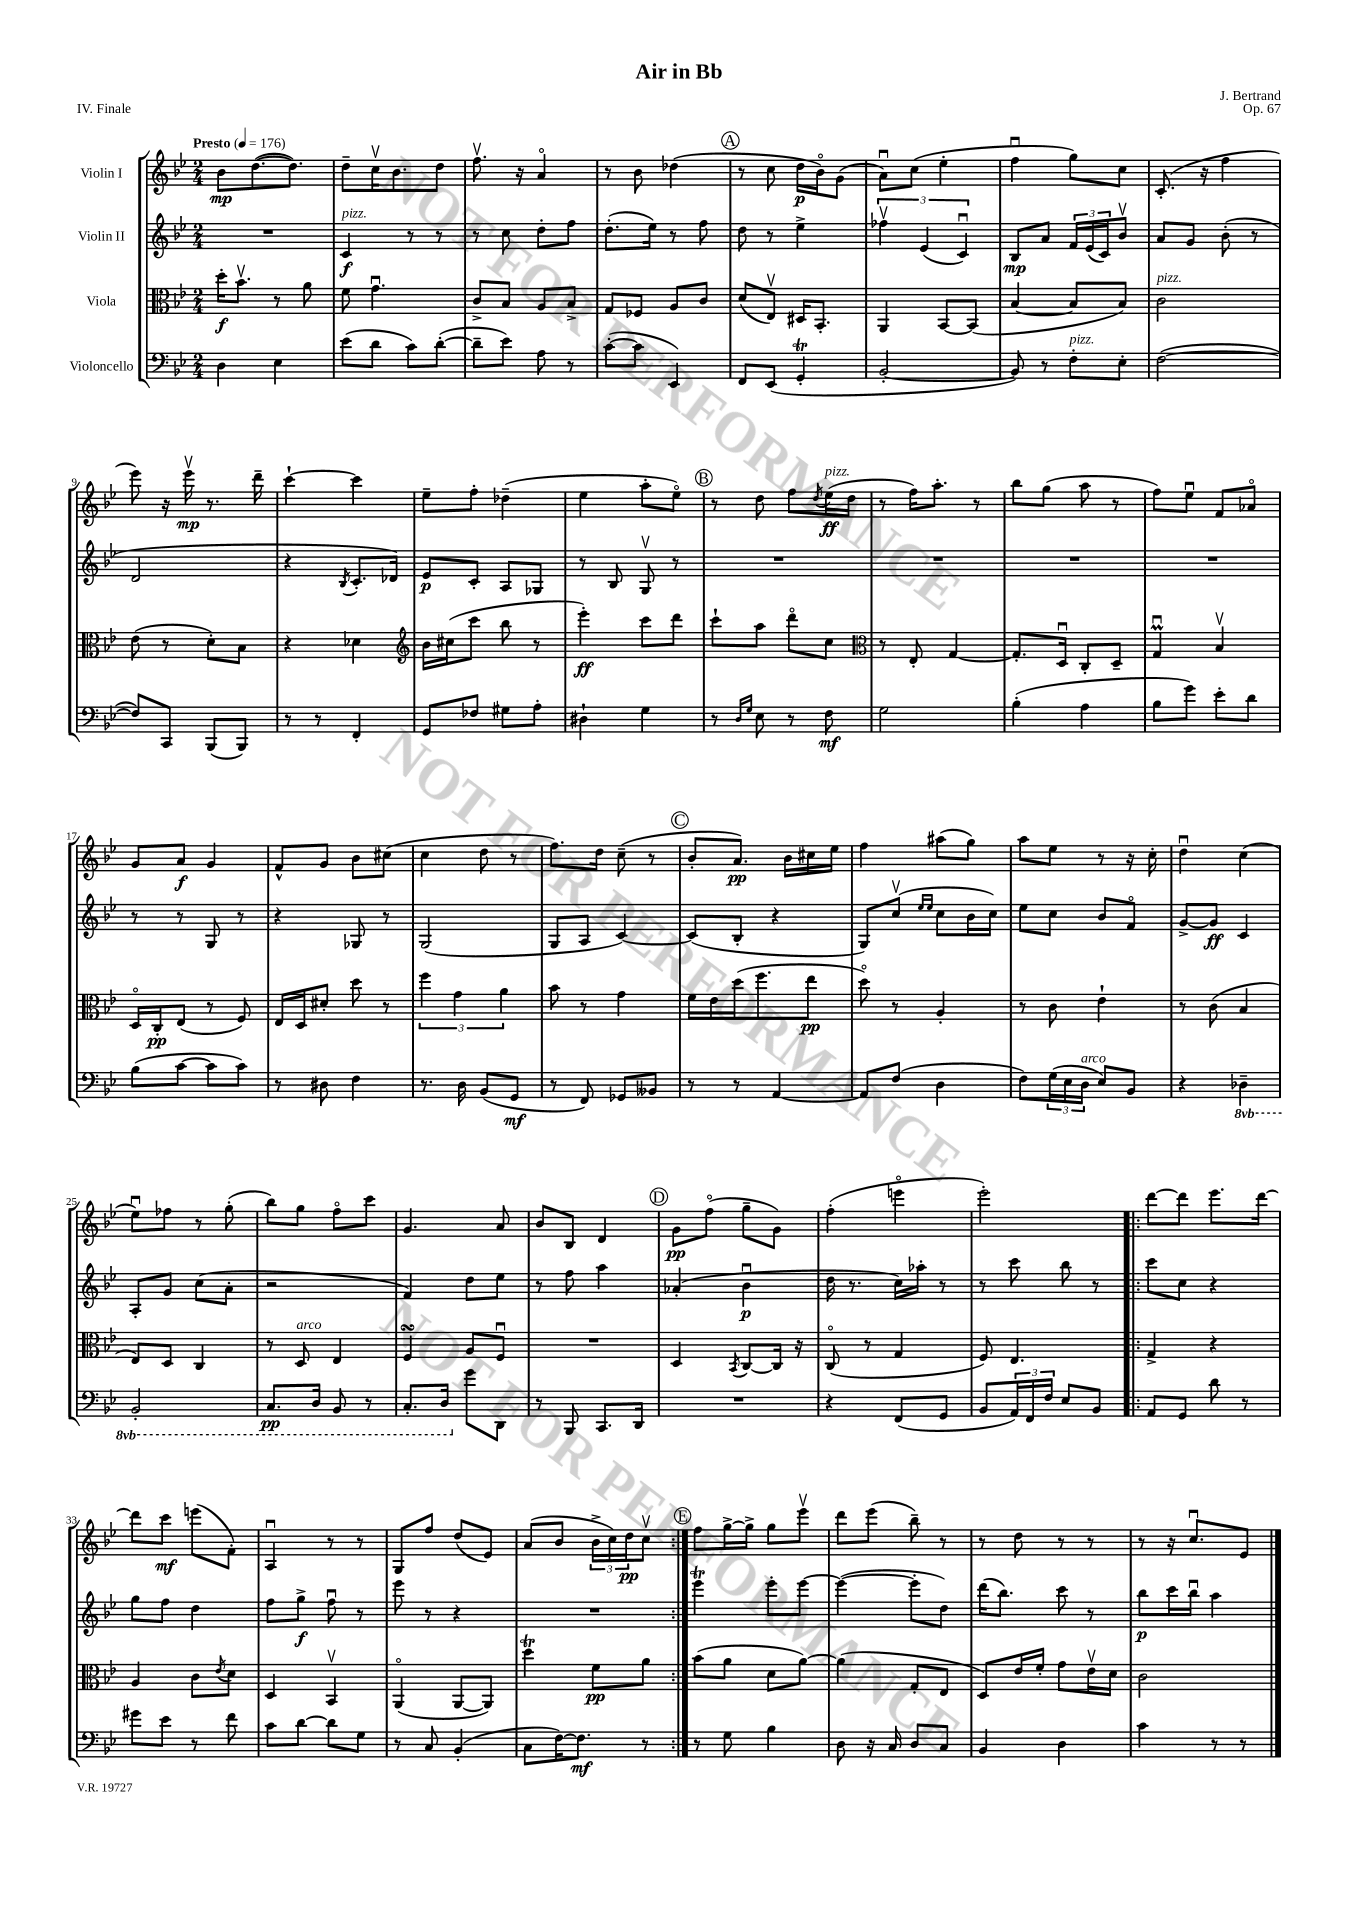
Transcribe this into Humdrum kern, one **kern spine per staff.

**kern	**kern	**kern	**kern
*staff4	*staff3	*staff2	*staff1
*clefF4	*clefC3	*clefG2	*clefG2
*k[b-e-]	*k[b-e-]	*k[b-e-]	*k[b-e-]
*M2/4	*M2/4	*M2/4	*M2/4
*MM176	*MM176	*MM176	*MM176
4D	16dd'	2r	8b-
.	8.b-v	.	.
.	.	.	([8.dd
4E-	8r	.	.
.	.	.	8.dd])
.	8a	.	.
=	=	=	=
(8e-	8f	4c	8dd~
8d	4.gu	.	16ccv
.	.	.	8.b-
8c)	.	8r	.
([8d'	.	8r	8dd
=	=	=	=
8d~]	8c^	8r	8.ffv
8e-)	8B-	8cc	.
.	.	.	16r
8A	8A	8dd'	4ao
8r	8B-^	8ff	.
=	=	=	=
([8c'	8G	(8.dd'	8r
8c]	8F-	.	8b-
.	.	16ee-)	.
4EE-)	8A	8r	(4dd-
.	8c	8ff	.
=	=	=	=
8FF	(8d	8dd	8r
(8EE-	8E-v)	8r	8cc
4GG'	16D#	4ee-^	16dd
.	8.BB-'	.	16b-o)
.	.	.	(8g
=	=	=	=
[2BB-'	4AA	6ff-v	8au)
.	.	.	(8cc
.	.	(6e-	.
.	[8BB-	.	4ee-'
.	.	6cu)	.
.	(8BB-]	.	.
=	=	=	=
8BB-])	[4B-	8B-	4ffu
8r	.	8a	.
8F'	8B-]	24f	8gg)
.	.	(24e-	.
.	.	24c)	.
8E-'	8B-)	8b-v	8cc
=	=	=	=
([2F	2c	8a	(8.c'
.	.	8g	.
.	.	.	16r
.	.	(8b-'	4ff
.	.	8r	.
=	=	=	=
8F])	(8e-	2d	8eee-)
8CC	8r	.	16r
.	.	.	16eee-v
(8BBB-	8d')	.	8.r
8BBB-)	8B-	.	.
.	.	.	16ddd~
=	=	=	=
8r	4r	4r	[4ccc`
8r	.	.	.
.	.	8qB-	.
4FF'	4d-	8.c'	4ccc]
.	.	16d-)	.
=	=	=	=
*	*clefG2	*	*
8GG	16b-	8e-	8ee-~
.	(16cc#	.	.
8F-	8ccc	8c'	8ff'
8G#	8bb-	8A	(4dd-~
8A'	8r	8G-	.
=	=	=	=
4D#`	4eee-')	8r	4ee-
.	.	8B-	.
4G	8ccc	8Gv	8aa'
.	8ddd	8r	8ee-o)
=	=	=	=
8r	8ccc`	2r	8r
16qqD	.	.	.
16qqG	.	.	.
8E-	8aa	.	8dd
8r	8dddo	.	8ff
.	.	.	8qdd
8F	8cc	.	(16ee-
.	.	.	16dd
=	=	=	=
*	*clefC3	*	*
2G	8r	2r	8r
.	8E-'	.	16ff)
.	.	.	8.aa'
.	[4G	.	.
.	.	.	8r
=	=	=	=
(4B-'	8.G']	2r	8bb-
.	.	.	(8gg
.	16Du	.	.
4A	8C'	.	8aa
.	8D~	.	8r
=	=	=	=
8B-	4Gu	2r	8ff)
8g)	.	.	8ee-u
8e-'	4B-v	.	8f
8d	.	.	8a-o
=	=	=	=
(8B-	16Do	8r	8g
.	16C'	.	.
[8c	(8E-	8r	8a
8c]	8r	8G	4g
8c)	8F)	8r	.
=	=	=	=
8r	16E-	4r	8f^^
.	16D	.	.
8D#	8d#'	.	8g
4F	8dd	8G-	8b-
.	8r	8r	(8cc#
=	=	=	=
8.r	6ff	(2G	4cc
.	6g	.	.
16D	.	.	.
(8BB-	.	.	8dd
.	6a	.	.
8GG	.	.	8r
=	=	=	=
8r	8b-	8G	8.ff)
8FF)	8r	8A	.
.	.	.	16dd
8GG-	4g	[4c)	(8cc~
8BB--	.	.	8r
=	=	=	=
8r	16f	(8c]	8b-'
.	16e-	.	.
8r	(16dd	8B-'	8.a)
.	8.ff	.	.
[4AA	.	4r	.
.	.	.	16b-
.	8ee-	.	16cc#
.	.	.	16ee-
=	=	=	=
8AA]	8ddo)	8G)	4ff
(8F	8r	(8ccv	.
.	.	16qqee-	.
.	.	16qqee-	.
4D	4A'	8cc	(8aa#
.	.	16b-	8gg)
.	.	16cc)	.
=	=	=	=
8F)	8r	8ee-	8aa
(24G	8c	8cc	8ee-
24E-	.	.	.
24D	.	.	.
8E-)	4e-`	8b-	8r
8BB-	.	8fo	16r
.	.	.	16cc'
=	=	=	=
4r	8r	[8g^	4ddu
.	(8c	8g]	.
4DD-~	4B-	4c	(4cc
=	=	=	=
2BBB-'	8E-)	8A'	8ee-u)
.	8D	8g	8ff-
.	4C	(8cc	8r
.	.	8a'	(8gg'
=	=	=	=
8.CC	8r	2r	8bb-)
.	8D	.	8gg
16DD	.	.	.
8BBB-	4E-	.	8ffo
8r	.	.	8ccc
=	=	=	=
8.CC'	4F	4f)	4.g
16DD	.	.	.
8g	8A	8dd	.
8DD	8Fu	8ee-	8a
=	=	=	=
8r	2r	8r	8b-
8BBB-	.	8ff	8B-
8.CC	.	4aa	4d
16DD	.	.	.
=	=	=	=
2r	4D	(4a-'	8g
.	.	.	(8ffo
.	8qBB-	.	.
.	[8C	4b-u	8gg~
.	16C]	.	8g)
.	16r	.	.
=	=	=	=
4r	(8Co	16dd	(4ff'
.	.	8.r	.
.	8r	.	.
(8FF	4G	16cc)	4eeeo
.	.	16aa-'	.
8GG	.	8r	.
=	=	=	=
8BB-	8F)	8r	2eee-')
24AA)	4.E-	8ccc	.
24FF	.	.	.
24F	.	.	.
8E-	.	8bb-	.
8BB-	.	8r	.
=!|:	=!|:	=!|:	=!|:
8AA	4G^	8ccc	[8ddd
8GG	.	8cc	8ddd]
8d	4r	4r	8.eee-
8r	.	.	.
.	.	.	[16ddd
=	=	=	=
8g#	4A	8gg	8ddd]
8e-	.	8ff	8ccc
8r	8c	4dd	(8eee
.	8qe-	.	.
8f	8d	.	8f')
=	=	=	=
8c	4D	8ff	4Au
[8d	.	8gg^	.
8d]	4BB-v	8ffu	8r
8G	.	8r	8r
=	=	=	=
8r	(4AAo	8eee-	8G
8C	.	8r	8ff
(4BB-'	[8AA	4r	(8dd
.	8AA])	.	8e-)
=	=	=	=
8C	4dd	2r	(8a
[16F)	.	.	8b-
8.F]	.	.	.
.	8f	.	24b-^
.	.	.	24cc)
.	.	.	24dd
8r	8a	.	8ccv
=:|!	=:|!	=:|!	=:|!
8r	(8b-	4eee-	8ff
8G	8a	.	[16gg^
.	.	.	16gg^]
4B-	8d	8eee-'	8gg
.	[8a)	[8eee-	8eee-v
=	=	=	=
8D	(4a]	(4eee-_	8ddd
16r	.	.	(8eee-
16C	.	.	.
8D	8G'	8eee-']	8bb-~)
8C	8E-	8dd)	8r
=	=	=	=
4BB-	8D)	(16ddd	8r
.	.	8.bb-)	.
.	16e-	.	8dd
.	16f'	.	.
4D	8g	8ccc	8r
.	16e-v	8r	8r
.	16d	.	.
=	=	=	=
4c	2c	8bb-	8r
.	.	16ccc	16r
.	.	16bb-u	8.ccu
8r	.	4aa	.
8r	.	.	8e-
==	==	==	==
*-	*-	*-	*-
